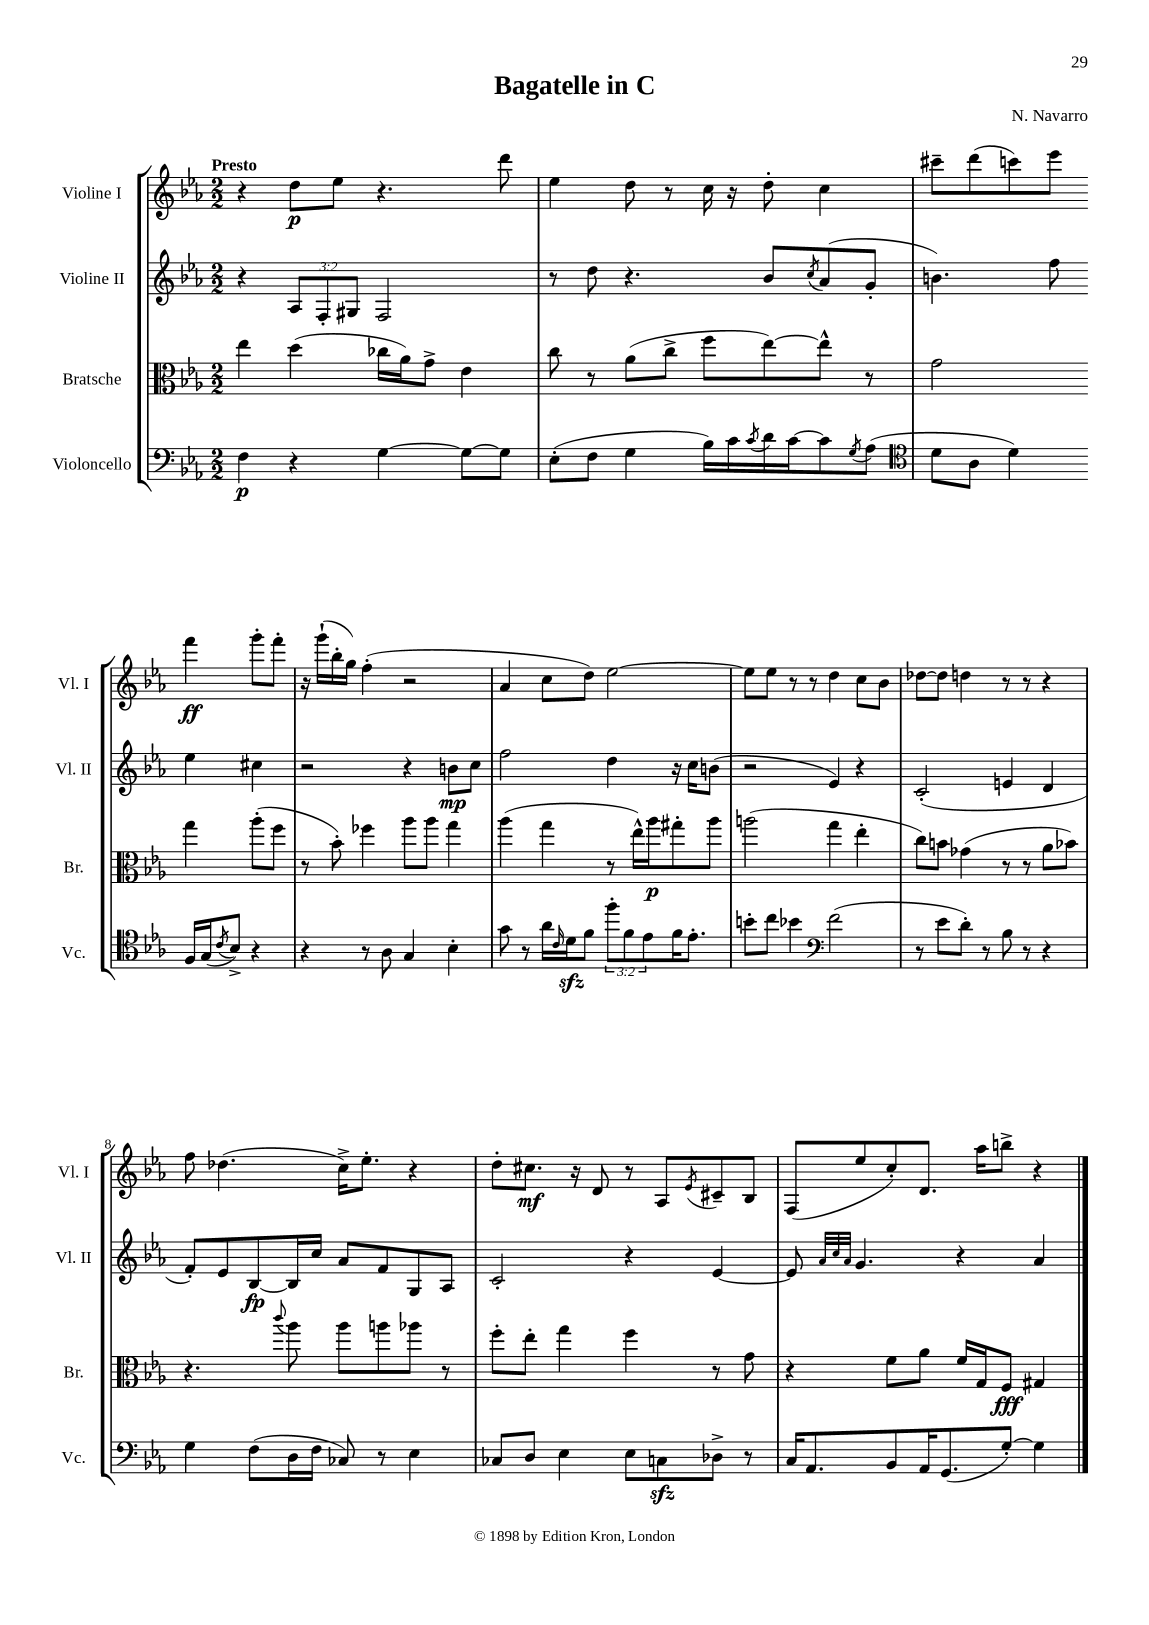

**kern	**kern	**kern	**kern
*staff4	*staff3	*staff2	*staff1
*clefF4	*clefC3	*clefG2	*clefG2
*k[b-e-a-]	*k[b-e-a-]	*k[b-e-a-]	*k[b-e-a-]
*M2/2	*M2/2	*M2/2	*M2/2
4F	4ee-	4r	4r
4r	(4dd	12A-	8dd
.	.	12F'	.
.	.	.	8ee-
.	.	12G#	.
[4G	16cc-	2F	4.r
.	16a-)	.	.
.	8g^	.	.
8G_	4e-	.	.
8G]	.	.	8ddd
=	=	=	=
(8E-'	8cc	8r	4ee-
8F	8r	8dd	.
4G	(8a-	4.r	8dd
.	8cc^	.	8r
16B-)	8ff	.	16cc
16c	.	.	16r
8qc	.	.	.
16d	[8ee-)	8b-	8dd'
[16c	.	.	.
.	.	8qcc	.
8c]	8ee-^^]	(8a-	4cc
8qG	.	.	.
(8A-	8r	8g'	.
=	=	=	=
*clefC4	*	*	*
8d	2g	4.b)	8ccc#~
8A-	.	.	(8ddd
4d)	.	.	8ccc)
.	.	8ff	8eee-
16F	4gg	4ee-	4fff
(16G	.	.	.
8qc	.	.	.
8B-^)	.	.	.
4r	(8aa-'	4cc#	8ggg'
.	8ff	.	8fff'
=	=	=	=
4r	8r	2r	16r
.	.	.	(16ggg`
.	8b-')	.	16bb-'
.	.	.	16gg)
8r	4ff-	.	(4ff'
8A-	.	.	.
4G	8aa-	4r	2r
.	8aa-	.	.
4B-'	4gg	8b	.
.	.	8cc	.
=	=	=	=
8g	(4aa-	2ff	4a-
8r	.	.	.
16a-	4gg	.	8cc
16qqc	.	.	.
16d	.	.	.
8f	.	.	8dd)
12ff'	8r	4dd	[2ee-
12f	.	.	.
.	16ee-^^)	.	.
12e-	.	.	.
.	16aa-	.	.
16f	8gg#'	16r	.
8.e-'	.	16cc	.
.	8aa-	(8b	.
=	=	=	=
8b'	(2aa	2r	8ee-]
8cc	.	.	8ee-
4b-	.	.	8r
.	.	.	8r
*clefF4	*	*	*
(2f	4gg	4e-)	4dd
.	4ee-'	4r	8cc
.	.	.	8b-
=	=	=	=
8r	8cc)	(2c'	[8dd-
8e-	8b	.	8dd-]
8d')	(4g-	.	4dd
8r	.	.	.
8B-	8r	4e	8r
8r	8r	.	8r
4r	8a-	4d	4r
.	8b-)	.	.
=	=	=	=
4G	4.r	8f')	8ff
.	.	8e-	(4.dd-
(8F	.	[8B-	.
.	8qqccc	.	.
16D	8aa-	16B-]	.
16F	.	16cc	.
8C-)	8aa-	8a-	16cc^)
.	.	.	8.ee-'
8r	8aa	8f	.
4E-	8aa-	8G	4r
.	8r	8A-	.
=	=	=	=
8C-	8ff'	2c'	8dd'
8D	8ee-'	.	8.cc#
4E-	4gg	.	.
.	.	.	16r
.	.	.	8d
8E-	4ff	4r	8r
8C	.	.	8A-
.	.	.	8qe-
8D-^	8r	[4e-	8c#~
8r	8g	.	8B-
=	=	=	=
16C	4r	8e-]	(8F
8.AA-	.	.	.
.	.	32qqa-	.
.	.	32qqcc	.
.	.	32qqa-	.
.	.	4.g	8ee-
8BB-	8f	.	8cc')
16AA-	8a-	.	8.d
(8.GG	.	.	.
.	16f	4r	.
.	16G	.	16aa-
[8G')	8F	.	8bb^
4G]	4G#	4a-	4r
==	==	==	==
*-	*-	*-	*-
